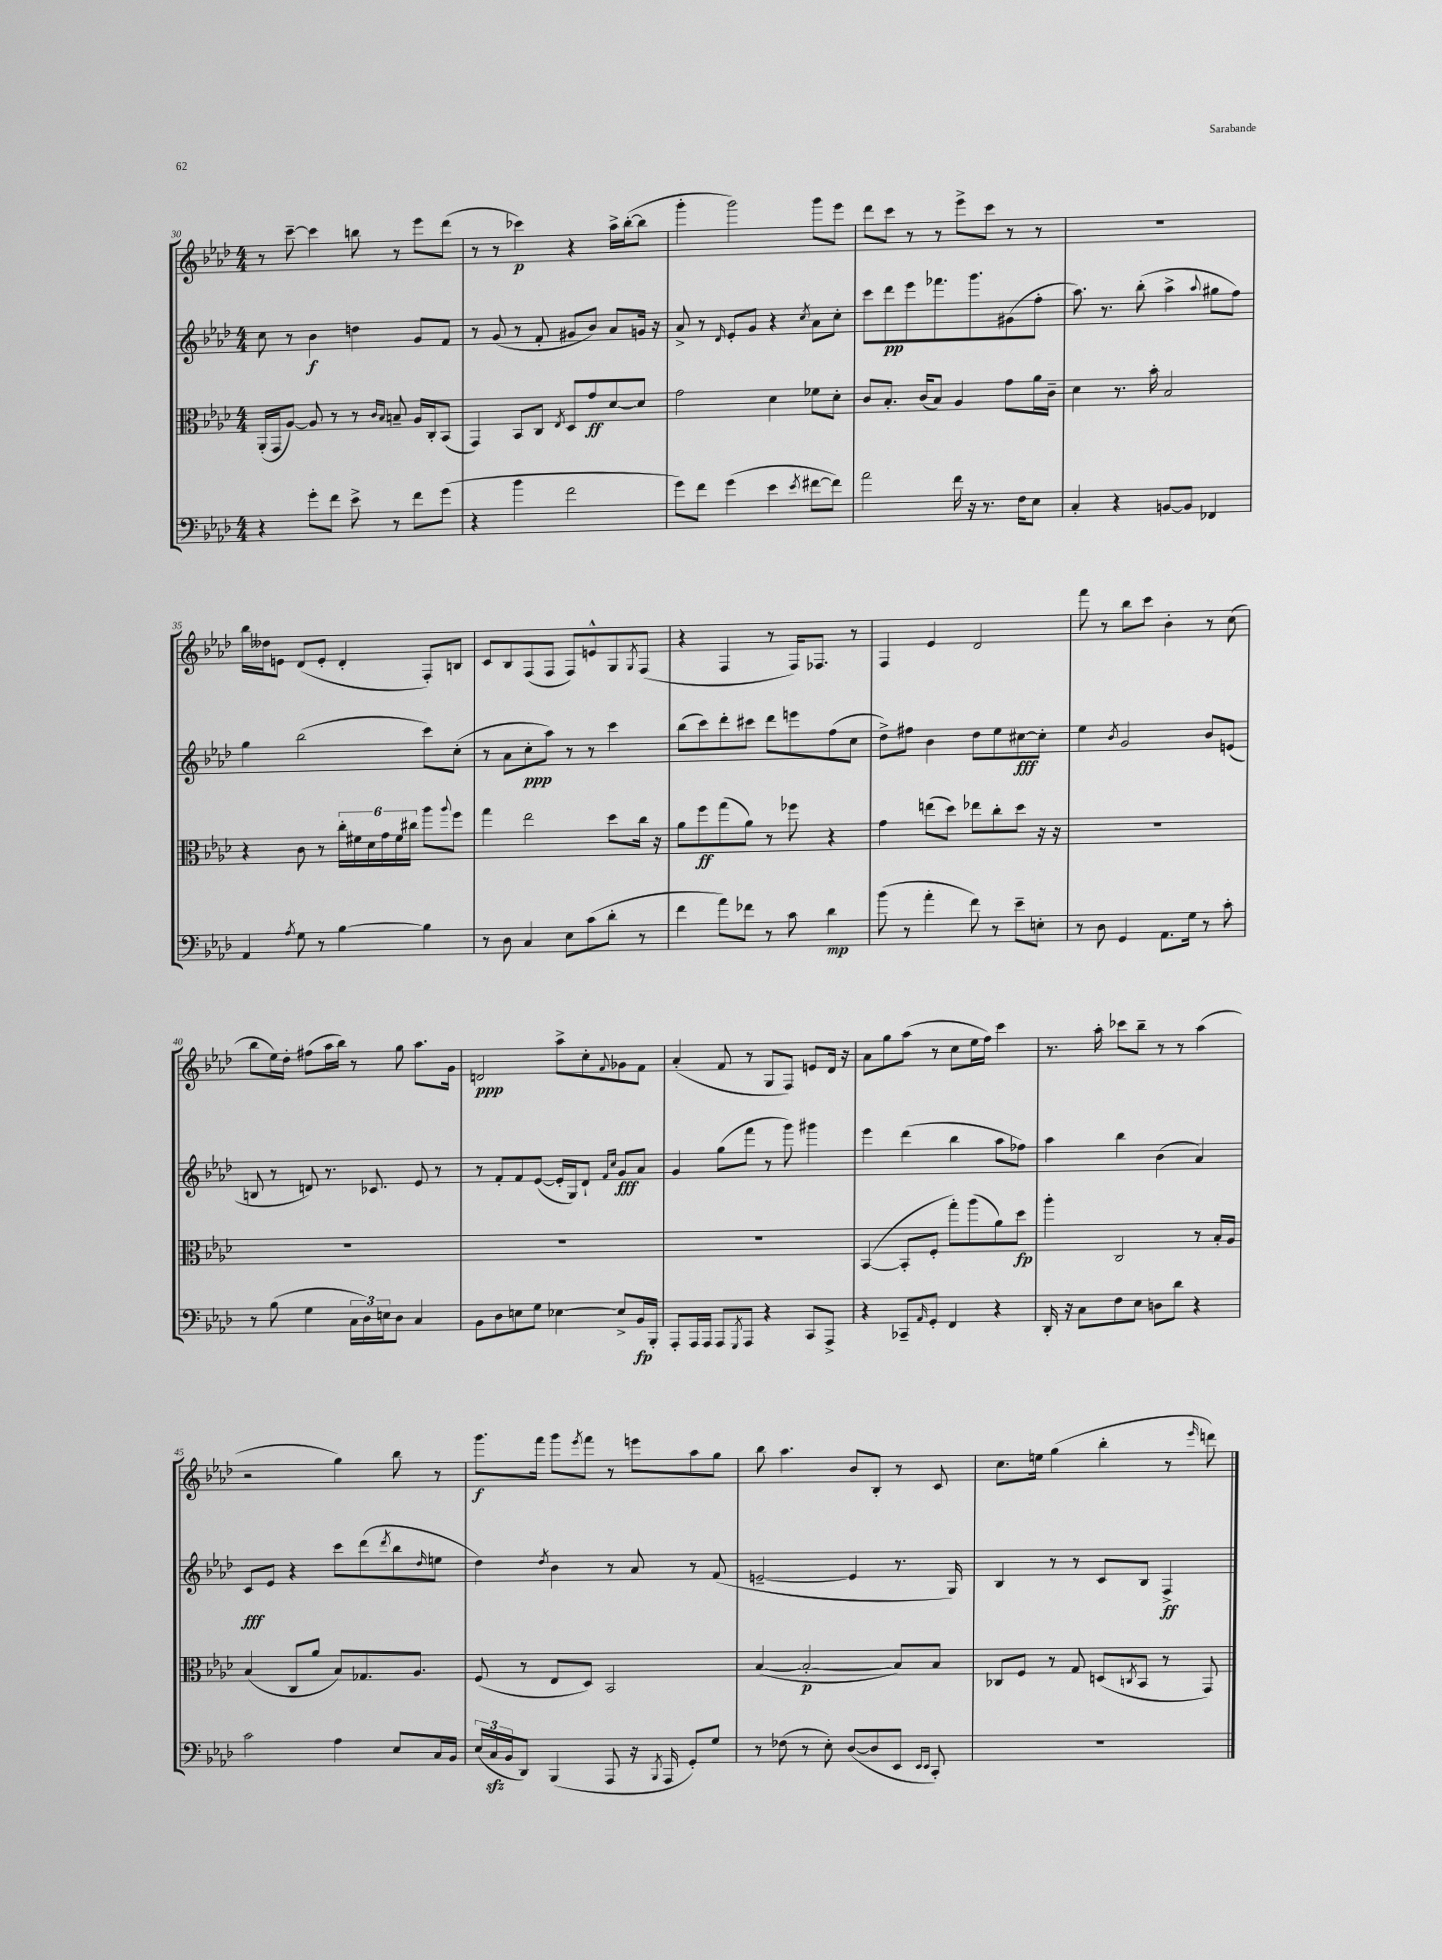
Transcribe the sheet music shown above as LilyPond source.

<<
\new StaffGroup <<
\new Staff = "s0" {
    \clef treble \key aes \major \numericTimeSignature \time 4/4
    r8 c'''8~-- c'''4 b''8 r8 ees'''8 des'''8( |
    r8 r8 ces'''4\p) r4 aes''16-> bes''16~-.( bes''8 |
    g'''4-. g'''2) g'''8 ees'''8 |
    des'''8 c'''8 r8 r8 ees'''8-> c'''8 r8 r8 |
    R1 |
    bes''16 deses''16 e'8 des'8( e'8-. des'4-. f8-.) b8 |
    c'8 bes8 f8( f8 f8) e'8-^ g8 \acciaccatura { g8 } f8( |
    r4 f4 r8 f16) fes8. r8 |
    f4 ees'4 des'2 |
    f'''8 r8 bes''8 c'''8 bes'4-. r8 c''8( |
    bes''8 ees''16) des''16-. fis''8( aes''16 bes''16) r8 g''8 aes''8. g'16 |
    d'2\ppp aes''8-> c''8-. \appoggiatura { f'8 } ges'8 f'8 |
    aes'4-.( f'8 r8 g8 f8) e'8 des'16 r16 |
    aes'8 g''8 aes''8( r8 c''8 ees''16 f''16) c'''4 |
    r8. aes''16-. ces'''8 bes''8-- r8 r8 aes''4( |
    r2 g''4) bes''8 r8 |
    g'''8.\f f'''16 g'''8 \acciaccatura { ees'''8 } f'''8 r8 e'''8 aes''8 g''8 |
    bes''8 aes''4. bes'8 bes8-. r8 c'8 |
    c''8. e''16 g''4( bes''4-. r8 \grace { ees'''16 } d'''8) \bar "|." |
}
\new Staff = "s1" {
    \clef treble \key aes \major \numericTimeSignature \time 4/4
    c''8 r8 bes'4\f d''4 g'8 f'8 |
    r8 g'8( r8 f'8-. gis'8 bes'8) aes'8 g'16 r16 |
    aes'8-> r8 \grace { des'16 } ees'8-. g'8 r4 \acciaccatura { c''8 } aes'8 c''8-. |
    c'''8 des'''8\pp ees'''8 fes'''8. g'''8. gis'8( f''8-. |
    aes''8.) r8. bes''8-.( aes''4-> \appoggiatura { aes''8 } gis''8 f''8) |
    g''4 bes''2( c'''8) c''8-.( |
    r8 aes'8 c''8-.\ppp aes''8) r8 r8 c'''4 |
    bes''8( c'''8) des'''8-. cis'''8 des'''8 e'''8 f''8( c''8 |
    des''8->) fis''8 bes'4 des''8 ees''8 cis''8~\fff cis''8-. |
    ees''4 \acciaccatura { bes'8 } g'2 bes'8 e'8( |
    b8 r8 d'8) r8. ces'8. ees'8 r8 |
    r8 f'8-. f'8 ees'8~( ees'16-. g16) des'8-! \grace { f'16 c''16 } g'8\fff aes'8 |
    g'4 g''8( f'''8 r8 g'''8) gis'''4 |
    ees'''4 des'''4( bes''4 aes''8 fes''8) |
    aes''4 bes''4 bes'4( aes'4) |
    c'8\fff ees'8 r4 c'''8 des'''8( \acciaccatura { des'''8 } bes''8 \grace { des''16 } e''8 |
    des''4) \acciaccatura { des''8 } bes'4 r8 aes'8 r8 f'8( |
    e'2~-- e'4 r8. g16) |
    bes4 r8 r8 c'8 bes8 f4->\ff \bar "|." |
}
\new Staff = "s2" {
    \clef alto \key aes \major \numericTimeSignature \time 4/4
    aes,16-.( g,16 aes8~) aes8 r8 r8 \grace { c'16 bes16 } b8-- aes16 c16-. bes,8( |
    g,4) bes,8 c8 \acciaccatura { ees8 } des8 g'8\ff des'8~ des'8 |
    g'2 des'4 fes'8 des'8-. |
    c'8 bes8.-. c'16( bes8) aes4 g'8 aes'16 c'16-- |
    des'4 r8. bes'16-. bes2 |
    r4 c'8 r8 \tuplet 6/4 { c''16-. fis'16 des'16 g'16 fis'16 cis''16 } aes''8 \appoggiatura { aes''8 } f''8 |
    g''4 ees''2 des''8 c''16 r16 |
    aes'8 f''8\ff g''8( aes'8) r8 fes''8 r4 |
    g'4 e''8( des''8) ees''8 c''8-. des''8 r16 r16 |
    R1 |
    R1 |
    R1 |
    R1 |
    bes,4~( bes,8-. f8-. g''8-.) aes''8( aes'8) des''8\fp |
    aes''4-. c2 r8 bes16-. aes16 |
    bes4( c8 aes'8 bes8) ges8. aes8. |
    f8( r8 ees8 des8) bes,2 |
    bes4~( bes2~-.\p bes8) bes8 |
    ces8 f8 r8 g8 d8( \acciaccatura { c8 } bes,8 r8 g,8) \bar "|." |
}
\new Staff = "s3" {
    \clef bass \key aes \major \numericTimeSignature \time 4/4
    r4 g'8-. f'8 ees'8-> r8 f'8 g'8( |
    r4 bes'4 f'2 |
    g'8) f'8 g'4( ees'4 \acciaccatura { ees'8 } fis'8~ fis'8) |
    aes'2 f'16 r16 r8. f16 ees8 |
    c4-. r4 b,8~ b,8 fes,4 |
    aes,4 \acciaccatura { aes8 } g8 r8 bes4~ bes4 |
    r8 des8 c4 ees8 c'8( des'8-. r8 |
    f'4 aes'8) fes'8 r8 c'8 des'4\mp |
    bes'8( r8 aes'4-. f'8) r8 ees'8-- e8-. |
    r8 des8 g,4 aes,8. g16 r8 c'8-. |
    r8 bes8( g4 \tuplet 3/2 { c16 des16) e16 } des8 c4 |
    bes,8 des8 e8 g8 ees4~ ees8-> bes,16\fp bes,,16-. |
    aes,,8-. aes,,16 aes,,16 aes,,8 \acciaccatura { g,,8 } aes,,8 r4 c,8 aes,,8-> |
    r4 ces,8-- \grace { aes,16 } g,8-. f,4 r4 |
    des,16-. r16 c8 f8 ees8 d8 des'8 r4 |
    c'2 aes4 ees8 c16 bes,16 |
    \tuplet 3/2 { ees16( c16\sfz bes,16 } des,8) bes,,4( aes,,8 r16 \acciaccatura { bes,,8 } aes,,16 g,8-.) g8 |
    r8 fes8( r8 ees8-.) des8~( des8 ees,8 \grace { ees,16 ees,16 } c,8-.) |
    R1 \bar "|." |
}
>>
>>
\layout { \context { \Score currentBarNumber = #30 } }
